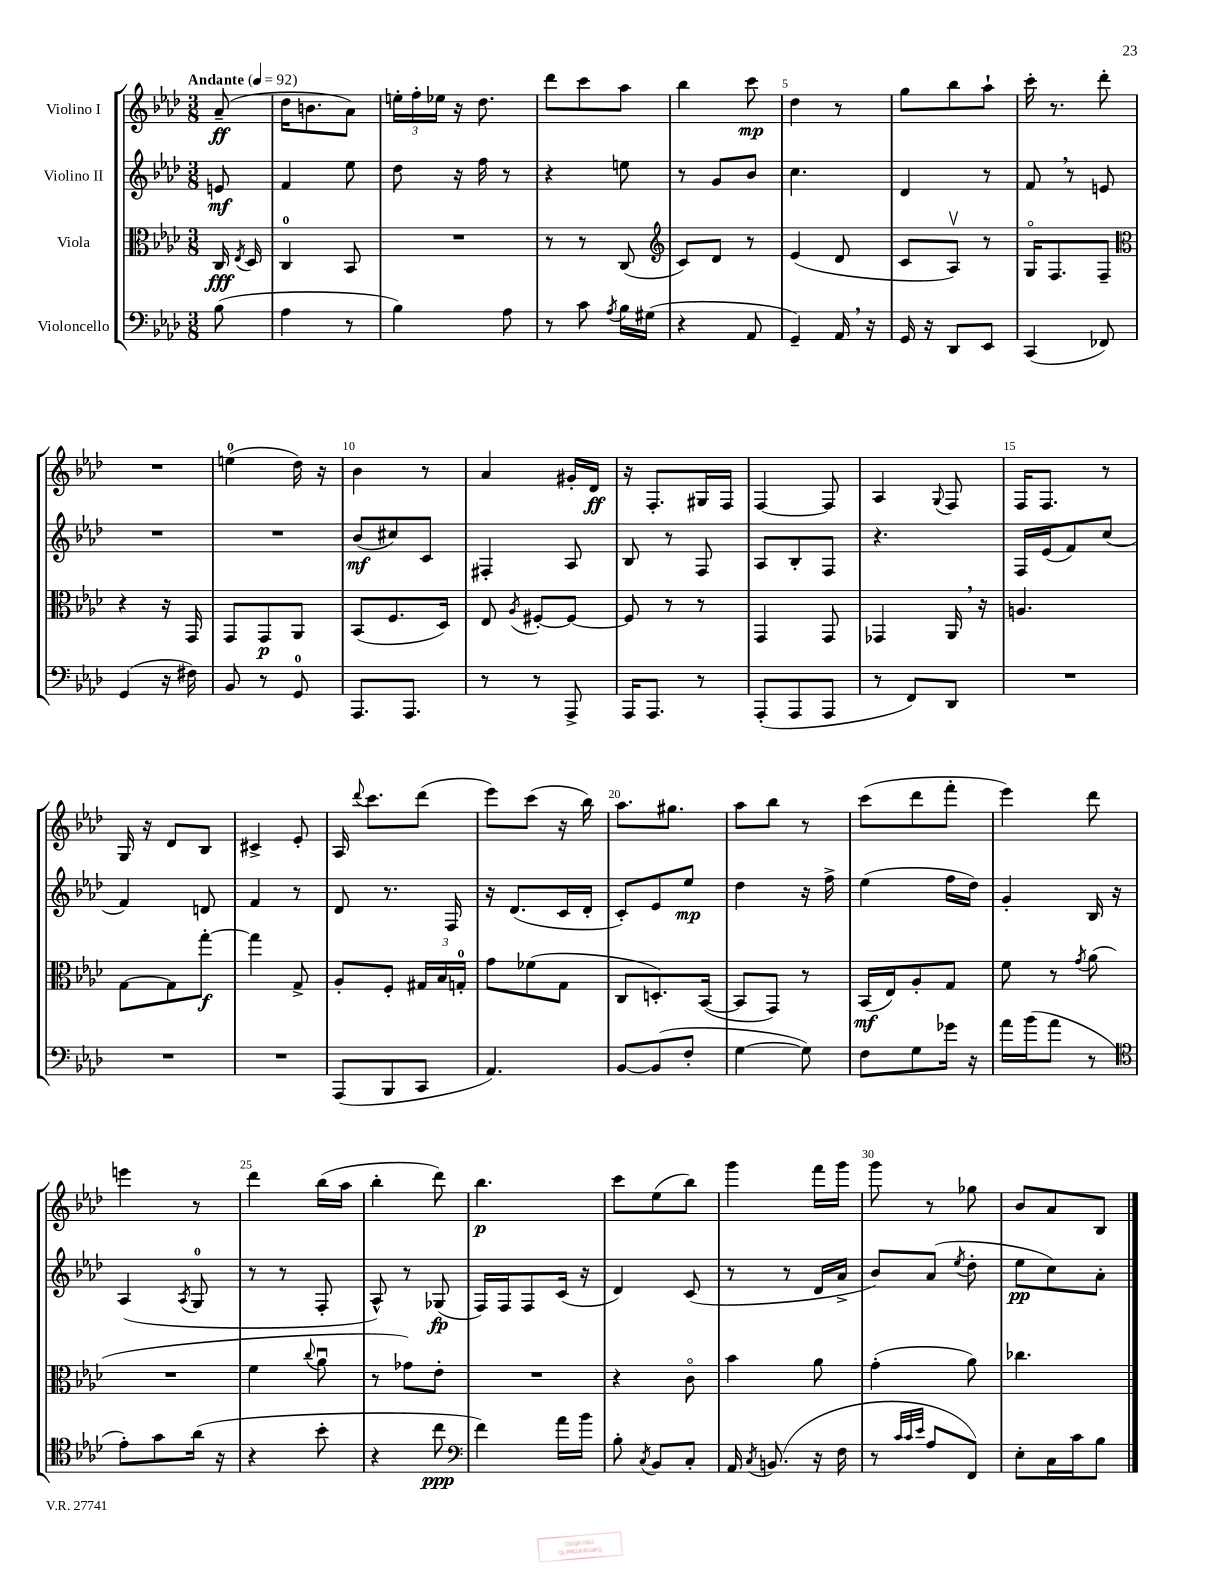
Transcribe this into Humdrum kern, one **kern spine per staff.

**kern	**dynam	**kern	**dynam	**kern	**dynam	**kern	**dynam
*part4	*part4	*part3	*part3	*part2	*part2	*part1	*part1
*staff4	*staff4	*staff3	*staff3	*staff2	*staff2	*staff1	*staff1
*I"Violoncello	*	*I"Viola	*	*I"Violino II	*	*I"Violino I	*
*clefF4	*	*clefC3	*	*clefG2	*	*clefG2	*
*k[b-e-a-d-]	*	*k[b-e-a-d-]	*	*k[b-e-a-d-]	*	*k[b-e-a-d-]	*
*M3/8	*	*M3/8	*	*M3/8	*	*M3/8	*
*MM92	*	*MM92	*	*MM92	*	*MM92	*
=	=	=	=	=	=	=	=
!	!	!	!	!	!	!LO:TX:a:B:t=Andante	!
(8B-\	.	16C/	fff	8en/	mf	(8a-~/	ff
.	.	8qE-/	.	.	.	.	.
.	.	16D-/	.	.	.	.	.
=1	=1	=1	=1	=1	=1	=1	=1
4A-\	.	4C/	.	4f/	.	16dd-\KL	.
.	.	.	.	.	.	8.bn\	.
8r	.	8BB-/	.	8ee-\	.	8a-\J)	.
=2	=2	=2	=2	=2	=2	=2	=2
4B-\)	.	4.r	.	8dd-\	.	24een'\LL	.
.	.	.	.	.	.	24ff'\	.
.	.	.	.	.	.	24ee-X\JJ	.
.	.	.	.	16r	.	16r	.
.	.	.	.	16ff\	.	8.dd-\	.
8A-\	.	.	.	8r	.	.	.
=3	=3	=3	=3	=3	=3	=3	=3
8r	.	8r	.	4r	.	8ddd-\L	.
8c\	.	8r	.	.	.	8ccc\	.
8qA-/	.	.	.	.	.	.	.
16B-\LL	.	(8C/	.	8een\	.	8aa-\J	.
(16G#X\JJ	.	.	.	.	.	.	.
=4	=4	=4	=4	=4	=4	=4	=4
*	*	*clefG2	*	*	*	*	*
4r	.	8c/L)	.	8r	.	4bb-\	.
.	.	8d-/J	.	8g/L	.	.	.
8AA-/	.	8r	.	8b-/J	.	8ccc\	mp
=5	=5	=5	=5	=5	=5	=5	=5
4GG~/)	.	(4e-/	.	4.cc\	.	4dd-\	.
16AA-,/	.	8d-/	.	.	.	8r	.
16r	.	.	.	.	.	.	.
=6	=6	=6	=6	=6	=6	=6	=6
16GG/	.	8c/L	.	4d-/	.	8gg\L	.
16r	.	.	.	.	.	.	.
8DD-/L	.	8A-v/J)	.	.	.	8bb-\	.
8EE-/J	.	8r	.	8r	.	8aa-`\J	.
=7	=7	=7	=7	=7	=7	=7	=7
(4CC/	.	16G/KL	.	8f,/	.	16ccc'\	.
.	.	8.F/	.	.	.	8.r	.
.	.	.	.	8r	.	.	.
8FF-X/)	.	8F~/J	.	8en/	.	8ddd-'\	.
!!LO:LB:g=z
=8	=8	=8	=8	=8	=8	=8	=8
*	*	*clefC3	*	*	*	*	*
(4GG/	.	4r	.	4.r	.	4.r	.
16r	.	16r	.	.	.	.	.
16F#X\)	.	16GG/	.	.	.	.	.
=9	=9	=9	=9	=9	=9	=9	=9
8BB-/	.	8GG/L	.	4.r	.	(4een\	.
8r	.	8GG/	p	.	.	.	.
8GG/	.	8AA-/J	.	.	.	16dd-\)	.
.	.	.	.	.	.	16r	.
=10	=10	=10	=10	=10	=10	=10	=10
8.AAA-/L	.	(8BB-/L	.	(8b-/L	mf	4b-\	.
.	.	8.F/	.	8cc#X/)	.	.	.
8.AAA-/J	.	.	.	.	.	.	.
.	.	.	.	8c/J	.	8r	.
.	.	16D-/Jk)	.	.	.	.	.
=11	=11	=11	=11	=11	=11	=11	=11
8r	.	8E-/	.	4F#X'/	.	4a-/	.
.	.	8qA-/	.	.	.	.	.
8r	.	[8F#X'/L	.	.	.	.	.
8AAA-^/	.	8F#/J_	.	8A-/	.	16g#X'/LL	.
.	.	.	.	.	.	16d-/JJ	ff
=12	=12	=12	=12	=12	=12	=12	=12
16AAA-/KL	.	8F#/]	.	8B-/	.	16r	.
8.AAA-/J	.	.	.	.	.	8.F'/L	.
.	.	8r	.	8r	.	.	.
8r	.	8r	.	8F/	.	16G#X/L	.
.	.	.	.	.	.	16F/JJ	.
=13	=13	=13	=13	=13	=13	=13	=13
(8AAA-'/L	.	4GG/	.	8A-/L	.	[4F/	.
8AAA-/	.	.	.	8B-'/	.	.	.
8AAA-/J	.	8GG/	.	8F/J	.	8F/]	.
=14	=14	=14	=14	=14	=14	=14	=14
8r	.	4GG-X/	.	4.r	.	4A-/	.
8FF/L)	.	.	.	.	.	.	.
.	.	.	.	.	.	8qqG/	.
8DD-/J	.	16AA-,/	.	.	.	8F/	.
.	.	16r	.	.	.	.	.
=15	=15	=15	=15	=15	=15	=15	=15
4.r	.	4.An/	.	16F/LL	.	16F/KL	.
.	.	.	.	(16e-/J	.	8.F/J	.
.	.	.	.	8f/)	.	.	.
.	.	.	.	(8cc/J	.	8r	.
!!LO:LB:g=z
=16	=16	=16	=16	=16	=16	=16	=16
4.r	.	[8G\L	.	4f/)	.	16G/	.
.	.	.	.	.	.	16r	.
.	.	8G\]	.	.	.	8d-/L	.
.	.	[8gg'\J	f	8dn/	.	8B-/J	.
=17	=17	=17	=17	=17	=17	=17	=17
4.r	.	4gg\]	.	4f/	.	4c#X^/	.
.	.	8G^/	.	8r	.	8e-'/	.
=18	=18	=18	=18	=18	=18	=18	=18
(8AAA-/L	.	8A-'/L	.	8d-/	.	16A-/	.
.	.	.	.	.	.	8qqddd-/	.
.	.	.	.	.	.	8.ccc\L	.
8BBB-/	.	8F'/J	.	8.r	.	.	.
8CC/J	.	24G#X/LL	.	.	.	(8ddd-\J	.
.	.	24B-/	.	.	.	.	.
.	.	.	.	16F/	.	.	.
.	.	24Gn'/JJ	.	.	.	.	.
=19	=19	=19	=19	=19	=19	=19	=19
4.AA-/)	.	8g\L	.	16r	.	8eee-\L)	.
.	.	.	.	(8.d-/L	.	.	.
.	.	(8f-X\	.	.	.	(8ccc\J	.
.	.	8G\J	.	16c/L	.	16r	.
.	.	.	.	16d-'/JJ	.	16bb-\)	.
=20	=20	=20	=20	=20	=20	=20	=20
[8BB-/L	.	8C/L	.	8c'/L)	.	8.aa-\L	.
(8BB-/]	.	8.Dn'/)	.	8e-/	.	.	.
.	.	.	.	.	.	8.gg#X\J	.
8F'/J	.	.	.	8ee-/J	mp	.	.
.	.	([16BB-/Jk	.	.	.	.	.
=21	=21	=21	=21	=21	=21	=21	=21
[4G\	.	8BB-/L]	.	4dd-\	.	8aa-\L	.
.	.	8GG/J)	.	.	.	8bb-\J	.
8G\])	.	8r	.	16r	.	8r	.
.	.	.	.	16ff^\	.	.	.
=22	=22	=22	=22	=22	=22	=22	=22
8F\L	.	(16BB-/LL	mf	(4ee-\	.	(8ccc\L	.
.	.	16E-/J)	.	.	.	.	.
8G\	.	8A-'/	.	.	.	8ddd-\	.
16g-X\Jk	.	8G/J	.	16ff\LL	.	8fff'\J	.
16r	.	.	.	16dd-\JJ)	.	.	.
=23	=23	=23	=23	=23	=23	=23	=23
16a-\LL	.	8f\	.	4g'/	.	4eee-\)	.
(16b-\J	.	.	.	.	.	.	.
8a-\J	.	8r	.	.	.	.	.
.	.	8qg/	.	.	.	.	.
8r	.	(8a-\	.	16B-/	.	8ddd-\	.
.	.	.	.	16r	.	.	.
!!LO:LB:g=z
=24	=24	=24	=24	=24	=24	=24	=24
*clefC4	*	*	*	*	*	*	*
8e-'\L)	.	4.r	.	(4A-/	.	4eeen\	.
8g\	.	.	.	.	.	.	.
.	.	.	.	8qA-/	.	.	.
(16a-\Jk	.	.	.	8G/	.	8r	.
16r	.	.	.	.	.	.	.
=25	=25	=25	=25	=25	=25	=25	=25
4r	.	4f\	.	8r	.	4ddd-\	.
.	.	.	.	8r	.	.	.
.	.	8qqcc/	.	.	.	.	.
8b-'\	.	8a-u\	.	8F'/	.	(16bb-\LL	.
.	.	.	.	.	.	16aa-\JJ	.
=26	=26	=26	=26	=26	=26	=26	=26
4r	.	8r	.	8A-^^/)	.	4bb-'\	.
.	.	8g-X\L)	.	8r	.	.	.
8cc\	ppp	8e-'\J	.	(8G-X/	fp	8ddd-\)	.
=27	=27	=27	=27	=27	=27	=27	=27
*clefF4	*	*	*	*	*	*	*
4f\)	.	4.r	.	16F/LL)	.	4.bb-\	p
.	.	.	.	16F/J	.	.	.
.	.	.	.	8F/	.	.	.
16a-\LL	.	.	.	(16c/Jk	.	.	.
16b-\JJ	.	.	.	16r	.	.	.
=28	=28	=28	=28	=28	=28	=28	=28
8B-'\	.	4r	.	4d-/)	.	8ccc\L	.
8qC/	.	.	.	.	.	.	.
8BB-/L	.	.	.	.	.	(8ee-\	.
8C'/J	.	8c\	.	(8c/	.	8bb-\J)	.
=29	=29	=29	=29	=29	=29	=29	=29
16AA-/	.	4b-\	.	8r	.	4ggg\	.
8qC/	.	.	.	.	.	.	.
(8.BBn/	.	.	.	.	.	.	.
.	.	.	.	8r	.	.	.
16r	.	8a-\	.	16d-/LL	.	16fff\LL	.
16F\	.	.	.	16a-^/JJ	.	16ggg\JJ	.
=30	=30	=30	=30	=30	=30	=30	=30
8r	.	(4g'\	.	8b-/L)	.	8ggg\	.
32qqc/LLL	.	.	.	.	.	.	.
32qqc/	.	.	.	.	.	.	.
32qqe-/JJJ	.	.	.	.	.	.	.
8A-/L	.	.	.	(8a-/J	.	8r	.
.	.	.	.	8qee-/	.	.	.
8FF/J)	.	8a-\)	.	8dd-'\	.	8gg-X\	.
=31	=31	=31	=31	=31	=31	=31	=31
8E-'\L	.	4.cc-X\	.	8ee-\L	pp	8b-/L	.
16C\L	.	.	.	8cc\)	.	8a-/	.
16c\J	.	.	.	.	.	.	.
8B-\J	.	.	.	8a-'\J	.	8B-/J	.
==	==	==	==	==	==	==	==
*-	*-	*-	*-	*-	*-	*-	*-
